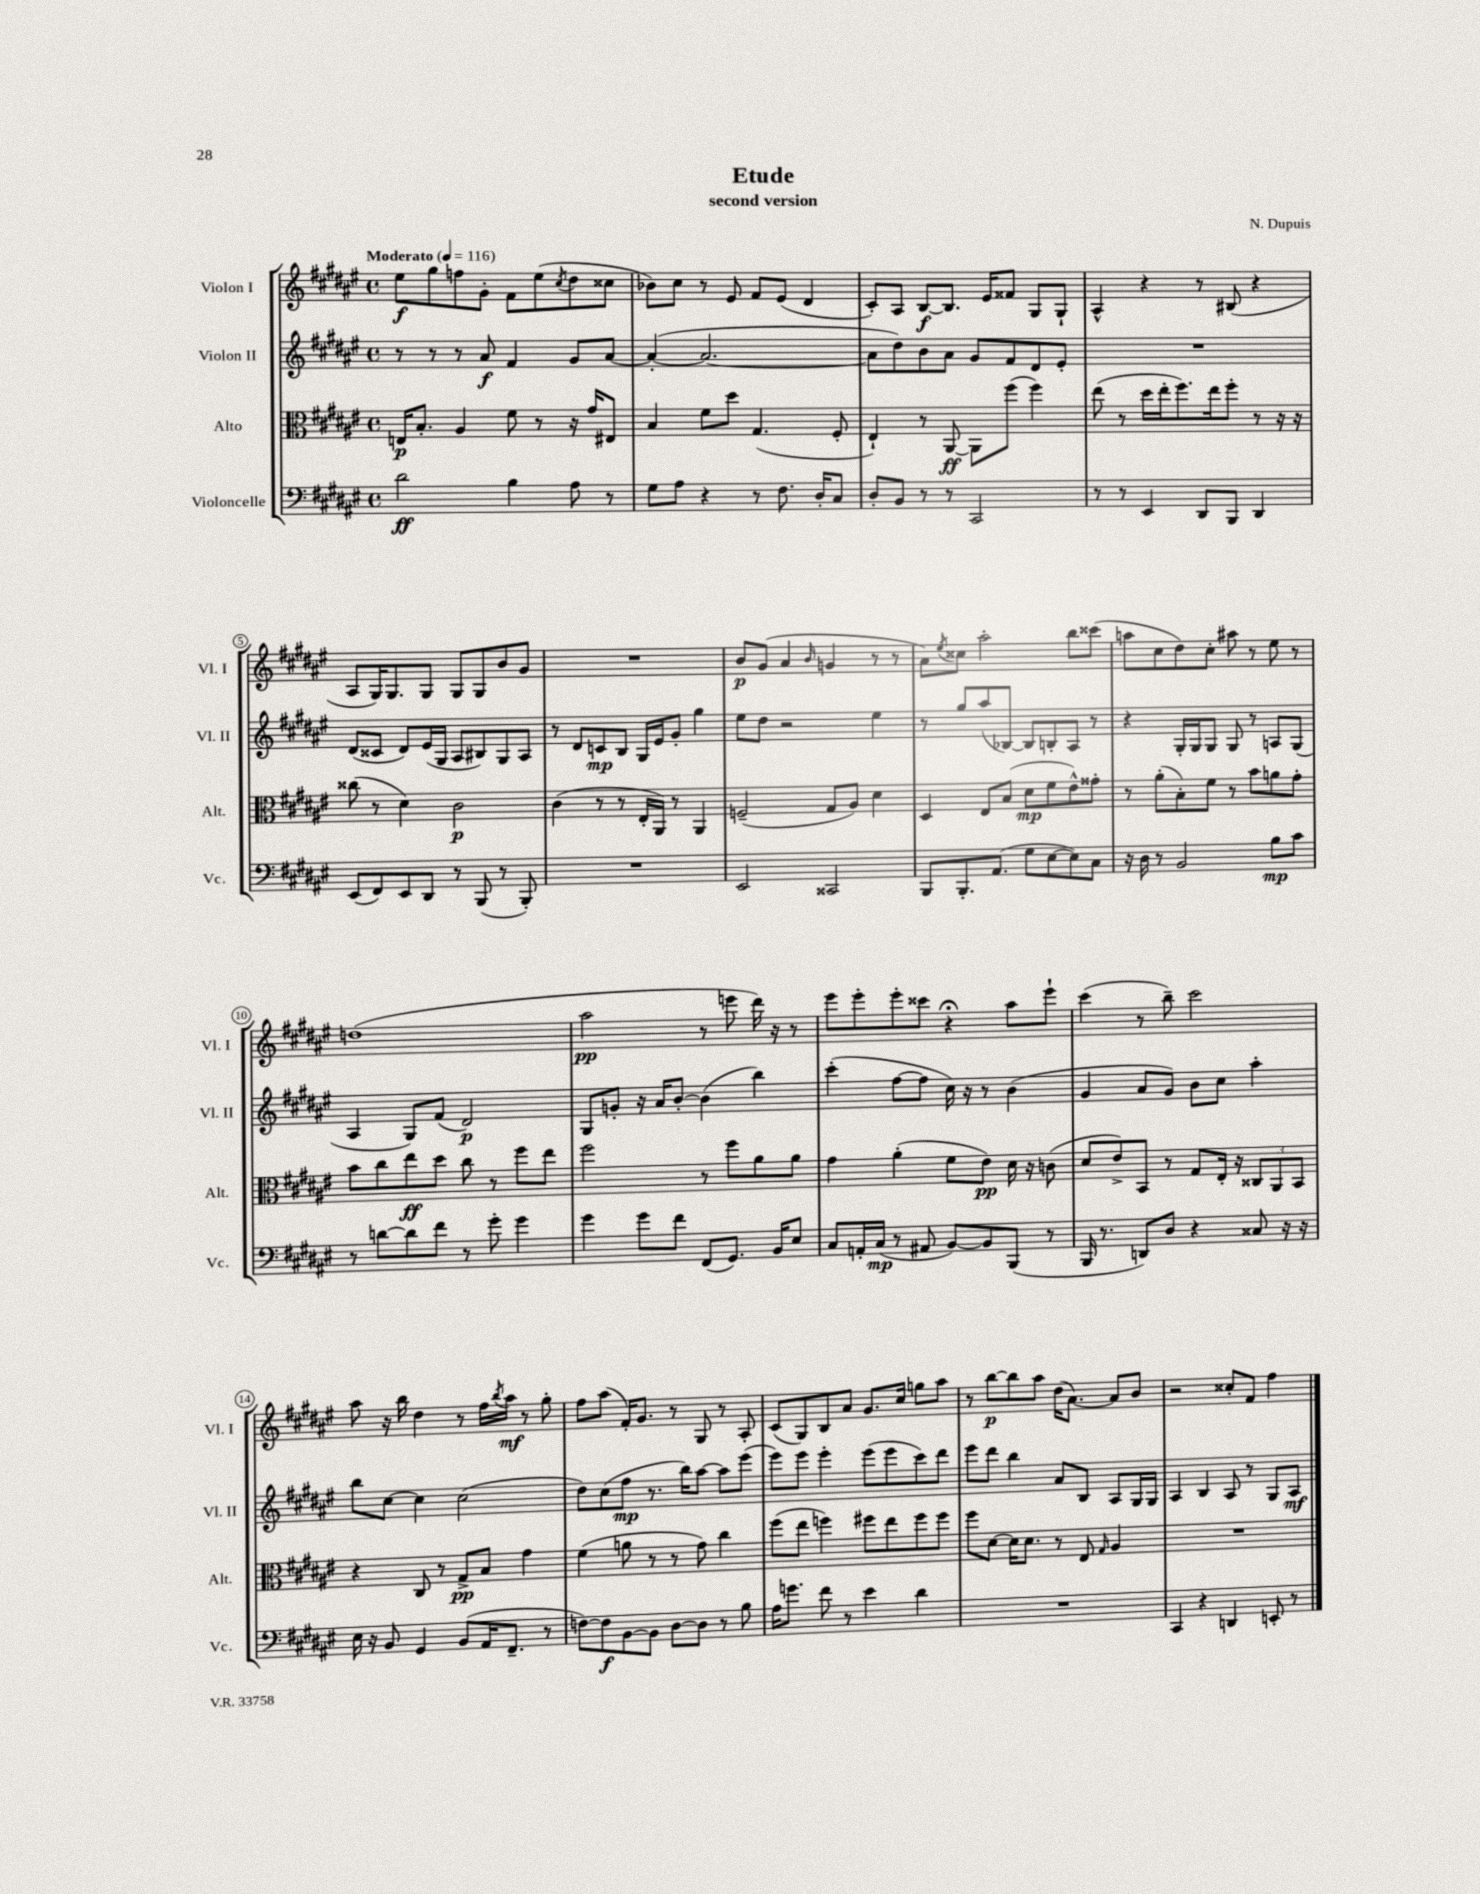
\header { title = "Etude" composer = "N. Dupuis" subtitle = "second version" }
<<
\new StaffGroup <<
\new Staff = "s0" \with { instrumentName = "Violon I" shortInstrumentName = "Vl. I" } {
    \clef treble \key fis \major \defaultTimeSignature \time 4/4 \tempo "Moderato" 4 = 116
    eis''8\f gis''8 f''8 gis'8-. fis'8 eis''8( \acciaccatura { cis''8 } dis''8 cisis''8 |
    bes'8) cis''8 r8 eis'8 fis'8 eis'8( dis'4 |
    cis'8-.) ais8 b8~\f b8. eis'16 fisis'8 gis8 gis8-! |
    ais4-^ r4 r8 bis8( r4 |
    ais8 gis16) gis8. gis8 gis8 gis8 b'8 gis'8 |
    R1 |
    b'8\p gis'8( ais'4 \grace { b'16 } g'4 r8 r8 |
    ais'8) \acciaccatura { eis''8 } cisis''8 ais''2-. b''8 cisis'''8( |
    a''8 cis''8 dis''8) cis''8-. ais''8 r8 eis''8 r8 |
    d''1( |
    ais''2\pp r8 e'''8 dis'''16) r16 r8 |
    eis'''8 eis'''8-. eis'''8-. cisis'''8 r4\fermata ais''8 eis'''8-! |
    cis'''4( r8 b''8--) cis'''2 |
    ais''8 r16 b''16 dis''4 r8 fis''16 \acciaccatura { b''8 } ais''16\mf r8 gis''8-. |
    fis''8 ais''8( fis'16-.) gis'8. r8 gis8 r8 ais8-. |
    cis'8( gis8) b8 ais'8 gis'8. cis''16 g''8 ais''8 |
    r8 b''8~\p b''8 ais''8 dis''16( ais'8.~) ais'8 b'8 |
    r2 cisis''8-. fis'8 fis''4 \bar "|." |
}
\new Staff = "s1" \with { instrumentName = "Violon II" shortInstrumentName = "Vl. II" } {
    \clef treble \key fis \major \defaultTimeSignature \time 4/4
    r8 r8 r8 ais'8\f fis'4 gis'8 ais'8~ |
    ais'4~-.( ais'2.~ |
    ais'8 dis''8) b'8 ais'8 gis'8 fis'8 dis'8 eis'8-. |
    R1 |
    dis'8( cisis'8 dis'8) eis'16( gis16 ais8 bis8) gis8 ais8 |
    r8 dis'8 c'8\mp b8 gis16 eis'16 gis'8-. gis''4 |
    eis''8 dis''8 r2 eis''4 |
    r8 gis''8 ais''8( bes8~) bes8 b8-. ais8 r8 |
    r4 gis16-. gis16 gis8 gis8 r8 a8 gis8( |
    ais4 gis8) fis'8( dis'2\p) |
    gis8 g'8-. r16 ais'16 b'8~-. b'4( b''4) |
    cis'''4-.( fis''8~ fis''8 cis''16) r16 r8 b'4( |
    gis'4 ais'8 gis'8) b'8 cis''8 ais''4-. |
    b''8 cis''8~ cis''4 cis''2( |
    dis''8) cis''8( fis''8\mp r8. b''16) ais''8~ ais''8 eis'''8( |
    eis'''8) eis'''8 eis'''4-. eis'''8( eis'''8 cis'''8) dis'''8 |
    eis'''8 dis'''8 b''4 ais'8 b8 ais8 gis16 gis16 |
    ais4 b4 ais8 r8 gis8 ais8\mf \bar "|." |
}
\new Staff = "s2" \with { instrumentName = "Alto" shortInstrumentName = "Alt." } {
    \clef alto \key fis \major \defaultTimeSignature \time 4/4
    e16\p b8.-. ais4 fis'8 r8 r16 gis'16 eis8 |
    b4 fis'8 dis''8 gis4.( fis8-. |
    eis4-!) r8 ais,8~\ff ais,8 fis''8( fis''4) |
    eis''8( r8 dis''16 eis''16-. fis''8.) eis''16 fis''8-. r8 r16 r16 |
    cisis''8( r8 dis'4) cis'2\p |
    cis'4( r8 r8 eis16-. ais,16) r8 ais,4 |
    f2--( gis8 ais8) dis'4 |
    dis4 eis8 b8( dis'8\mp fis'8 eis'8-^) gisis'8-. |
    r8 ais'8-.( b8-.) fis'8 r8 b'8 a'8 gis'8-. |
    b'8 cis''8 eis''8\ff dis''8 cis''8 r8 fis''8 eis''8 |
    fis''2 r8 fis''8 ais'8 ais'8 |
    gis'4 ais'4-.( fis'8 eis'8\pp) dis'16 r16 c'8( |
    dis'8 eis'8->) b,8 r8 gis8 eis16-. r16 \tuplet 3/2 { cisis8 ais,8 b,8 } |
    r4 cis8 r8 gis8->\pp b8 gis'4 |
    fis'4( a'8 r8 r8 gis'8) cis''4 |
    fis''8( eis''8 f''4) fis''8 eis''8 fis''8 fis''8 |
    fis''8 dis'8~ dis'16 dis'8. r8 eis8 \grace { gis16 } ais4 |
    R1 \bar "|." |
}
\new Staff = "s3" \with { instrumentName = "Violoncelle" shortInstrumentName = "Vc." } {
    \clef bass \key fis \major \defaultTimeSignature \time 4/4
    dis'2\ff b4 ais8 r8 |
    gis8 ais8 r4 r8 fis8. dis16-. cis8 |
    dis8-. b,8 r8 r8 cis,2 |
    r8 r8 eis,4 dis,8 b,,8 dis,4 |
    eis,8( fis,8) eis,8 dis,8 r8 b,,8( r8 b,,8-.) |
    R1 |
    eis,2 cisis,2 |
    b,,8 b,,8.-. ais,8.( gis8 eis8~ eis8) cis8 |
    r16 dis16 r8 b,2 b8\mp cis'8 |
    r8 d'8~ d'8 fis'8 r8 gis'8-. gis'4 |
    gis'4 gis'8 fis'8 fis,8( gis,8.) b,16 eis8 |
    cis8 a,16-. cis16\mp( r8 ais,8 b,8~) b,8 b,,8( r8 |
    b,,16 r8. d,8) dis8 r4 cisis8 r16 r16 |
    eis16 r16 b,8 gis,4 b,8( ais,16 fis,8.-- r8 |
    f8~) f8\f b,8~ b,8 dis8~ dis8 r8 b8 |
    ais16 g'8. fis'8 r8 eis'4 dis'4 |
    R1 |
    cis,4 r4 d,4 e,8-. r8 \bar "|." |
}
>>
>>
\layout { \context { \Score \override BarNumber.stencil = #(make-stencil-circler 0.1 0.3 ly:text-interface::print) } }
